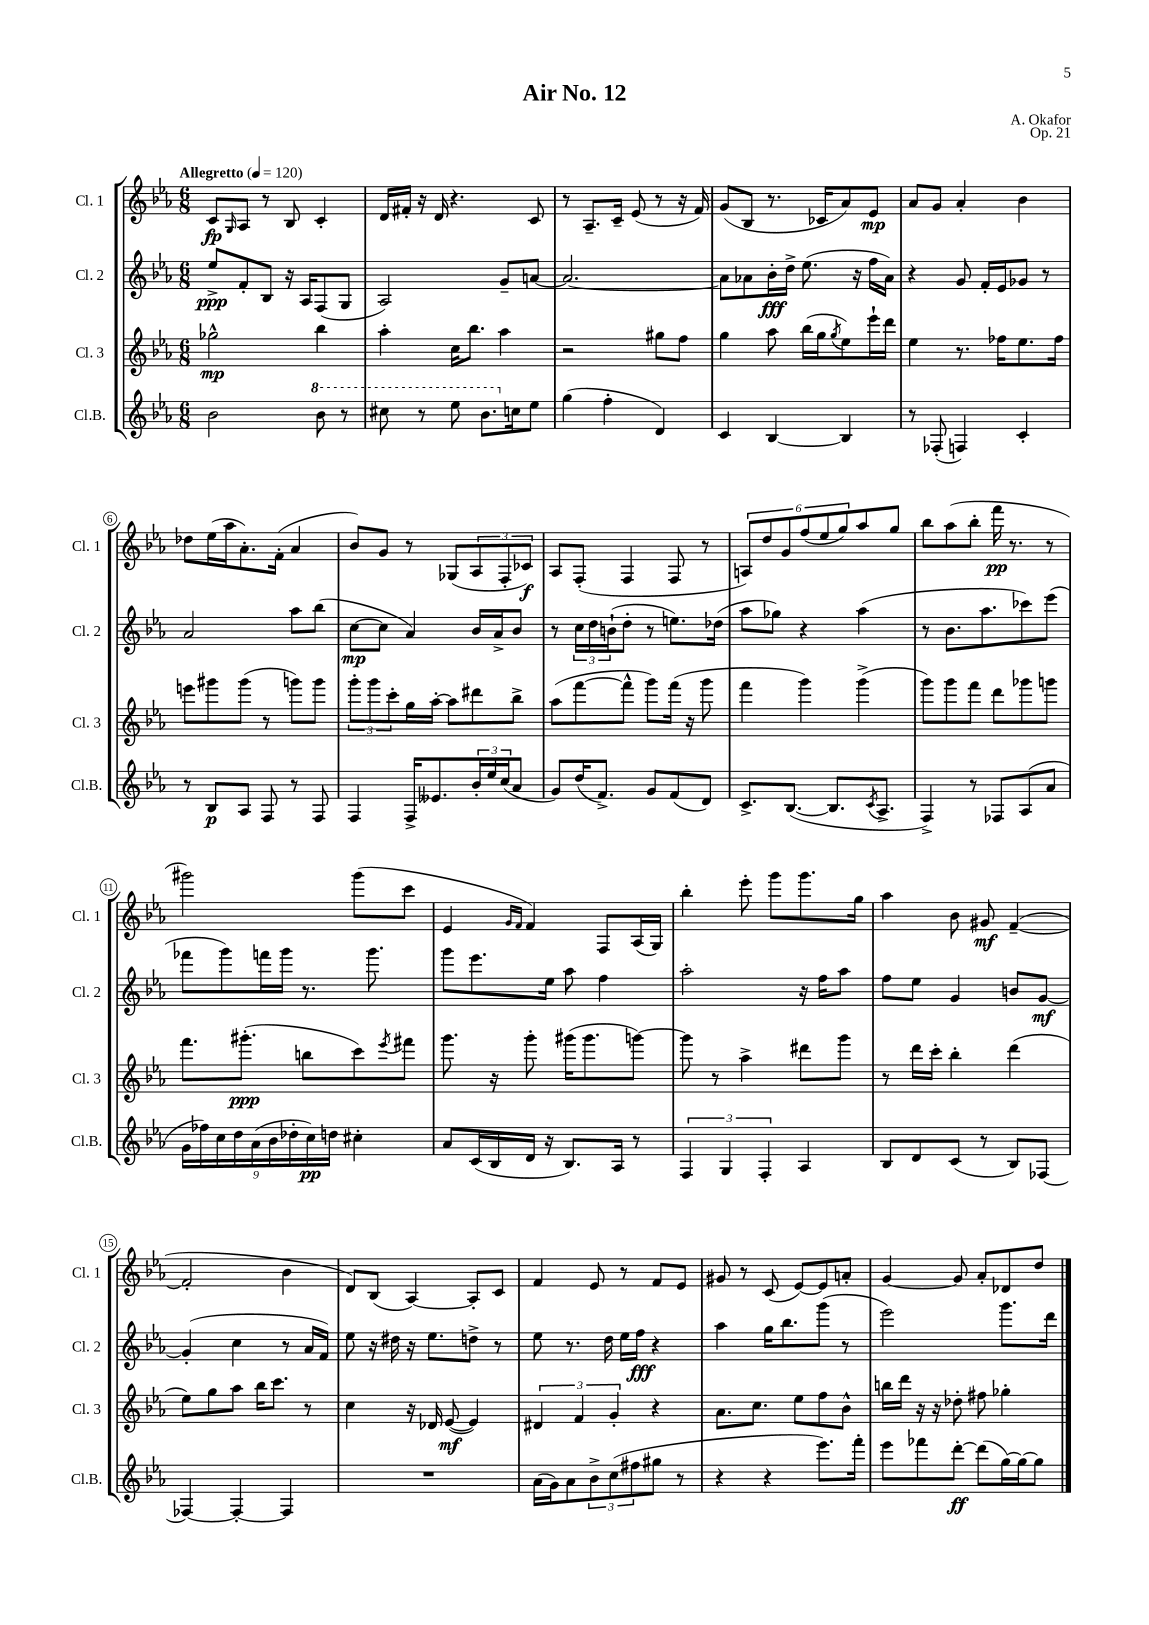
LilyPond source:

\header { title = "Air No. 12" composer = "A. Okafor" opus = "Op. 21" }
<<
\new StaffGroup <<
\new Staff = "s0" \with { instrumentName = "Cl. 1" shortInstrumentName = "Cl. 1" } {
    \clef treble \key ees \major \numericTimeSignature \time 6/8 \tempo "Allegretto" 4 = 120
    c'8\fp \grace { g16 } aes8 r8 bes8 c'4-. |
    d'16 fis'16-. r16 d'16 r4. c'8 |
    r8 aes8.-- c'16-- ees'8( r8 r16 f'16) |
    g'8( bes8 r8. ces'16 aes'8) ees'8\mp |
    aes'8 g'8 aes'4-. bes'4 |
    des''8 ees''16( aes''16 aes'8.-.) f'16-.( aes'4 |
    bes'8) g'8 r8 ges8( \tuplet 3/2 { aes8 f8-. ces'8\f) } |
    aes8 f8-.( f4 f8 r8 |
    \tuplet 6/4 { a8) d''8 g'8 f''8( ees''8 g''8) } aes''8 g''8 |
    bes''8 aes''8( bes''8-. f'''16\pp r8. r8 |
    gis'''2) gis'''8( c'''8 |
    ees'4 \grace { g'16 f'16 } f'4) f8 aes16( g16) |
    bes''4-. ees'''8-. g'''8 g'''8. g''16 |
    aes''4 bes'8 gis'8\mf f'4~--( |
    f'2-. bes'4 |
    d'8) bes8( aes4~) aes8-. c'8 |
    f'4 ees'8 r8 f'8 ees'8 |
    gis'8 r8 c'8( ees'8~) ees'8 a'8-. |
    g'4~ g'8 aes'8-. des'8 d''8 \bar "|." |
}
\new Staff = "s1" \with { instrumentName = "Cl. 2" shortInstrumentName = "Cl. 2" } {
    \clef treble \key ees \major \numericTimeSignature \time 6/8
    ees''8->\ppp f'8-. bes8 r16 aes16 f8( g8 |
    aes2) g'8-- a'8~ |
    a'2.~ |
    a'8 aes'8 bes'16-.\fff d''16-> ees''8.( r16 f''16 aes'16) |
    r4 g'8 f'16-. ees'16 ges'8 r8 |
    aes'2 aes''8 bes''8( |
    c''8~\mp c''8 aes'4) bes'16 aes'16-> bes'8 |
    r8 \tuplet 3/2 { c''16 d''16 b'16-!( } d''8-. r8 e''8.) des''16( |
    aes''8 ges''8) r4 aes''4( |
    r8 bes'8. aes''8. ces'''8) ees'''8( |
    fes'''8 g'''8) f'''16 g'''16 r8. g'''8. |
    g'''8 ees'''8. ees''16 aes''8 f''4 |
    aes''2-. r16 f''16 aes''8 |
    f''8 ees''8 g'4 b'8 g'8~\mf |
    g'4-.( c''4 r8 aes'16 f'16) |
    ees''8 r16 dis''16 r16 ees''8. d''8-> r8 |
    ees''8 r8. d''16 ees''16 f''16\fff r4 |
    aes''4 g''16 bes''8. g'''8( r8 |
    ees'''2) g'''8. d'''16 \bar "|." |
}
\new Staff = "s2" \with { instrumentName = "Cl. 3" shortInstrumentName = "Cl. 3" } {
    \clef treble \key ees \major \numericTimeSignature \time 6/8
    ges''2-^\mp bes''4 |
    aes''4-. c''16 bes''8. aes''4 |
    r2 gis''8 f''8 |
    g''4 aes''8 bes''16( g''16 \acciaccatura { g''8 } ees''8) ees'''16-! d'''16 |
    ees''4 r8. fes''16 ees''8. fes''16 |
    e'''8 gis'''8 gis'''8( r8 g'''8) g'''8 |
    \tuplet 3/2 { g'''8-. g'''8 c'''8-. } g''16 aes''16~-. aes''8 dis'''8 bes''8-> |
    aes''8( f'''8~ f'''8-^ g'''8) f'''16( r16 g'''8 |
    f'''4 g'''4) g'''4->( |
    g'''8) g'''8 f'''8 d'''8 ges'''8 g'''8 |
    f'''8. gis'''8.-.\ppp( b''8 c'''8) \acciaccatura { ees'''8 } fis'''8 |
    g'''8. r16 g'''8-. gis'''16( gis'''8. g'''8~) |
    g'''8 r8 aes''4-> dis'''8 g'''8 |
    r8 d'''16 c'''16-. bes''4-. d'''4( |
    ees''8) g''8 aes''8 bes''16 c'''8. r8 |
    c''4 r16 des'16 ees'8~\mf( ees'4) |
    \tuplet 3/2 { dis'4 f'4 g'4-. } r4 |
    aes'8. c''8. ees''8 f''8 bes'8-^ |
    b''16 d'''16 r16 r16 des''8-. fis''8 ges''4-. \bar "|." |
}
\new Staff = "s3" \with { instrumentName = "Cl.B." shortInstrumentName = "Cl.B." } {
    \clef treble \key ees \major \numericTimeSignature \time 6/8
    bes'2 \ottava #1 bes''8 r8 |
    cis'''8 r8 ees'''8 bes''8. \ottava #0 c''!16 ees''8 |
    g''4( f''4-. d'4) |
    c'4 bes4~ bes4 |
    r8 fes8-.( f4) c'4-. |
    r8 bes8\p aes8 f8 r8 f8 |
    f4 f16-> eeses'8. \tuplet 3/2 { bes'16-. ees''16 c''16( } aes'8 |
    g'8) d''16( f'8.->) g'8 f'8( d'8) |
    c'8.-> bes8.~( bes8. \acciaccatura { c'8 } aes8.-> |
    f4->) r8 fes8 aes8( aes'8 |
    \tuplet 9/8 { g'16 fes''16) c''16 d''16 aes'16( bes'16 des''16-. c''16\pp) d''16 } cis''4-. |
    aes'8 c'16( bes16 d'16 r16 bes8.) aes16 r8 |
    \tuplet 3/2 { f4 g4 f4-. } aes4 |
    bes8 d'8 c'8( r8 bes8) fes8~ |
    fes4~ fes4~-. fes4 |
    R2. |
    aes'16( g'16) aes'8 \tuplet 3/2 { bes'8-> c''8( fis''8 } gis''8 r8 |
    r4 r4 ees'''8.) f'''16-. |
    ees'''8 fes'''8 d'''8~-.\ff d'''8( g''16~) g''16~ g''8 \bar "|." |
}
>>
>>
\layout { \context { \Score \override BarNumber.stencil = #(make-stencil-circler 0.1 0.3 ly:text-interface::print) } }
